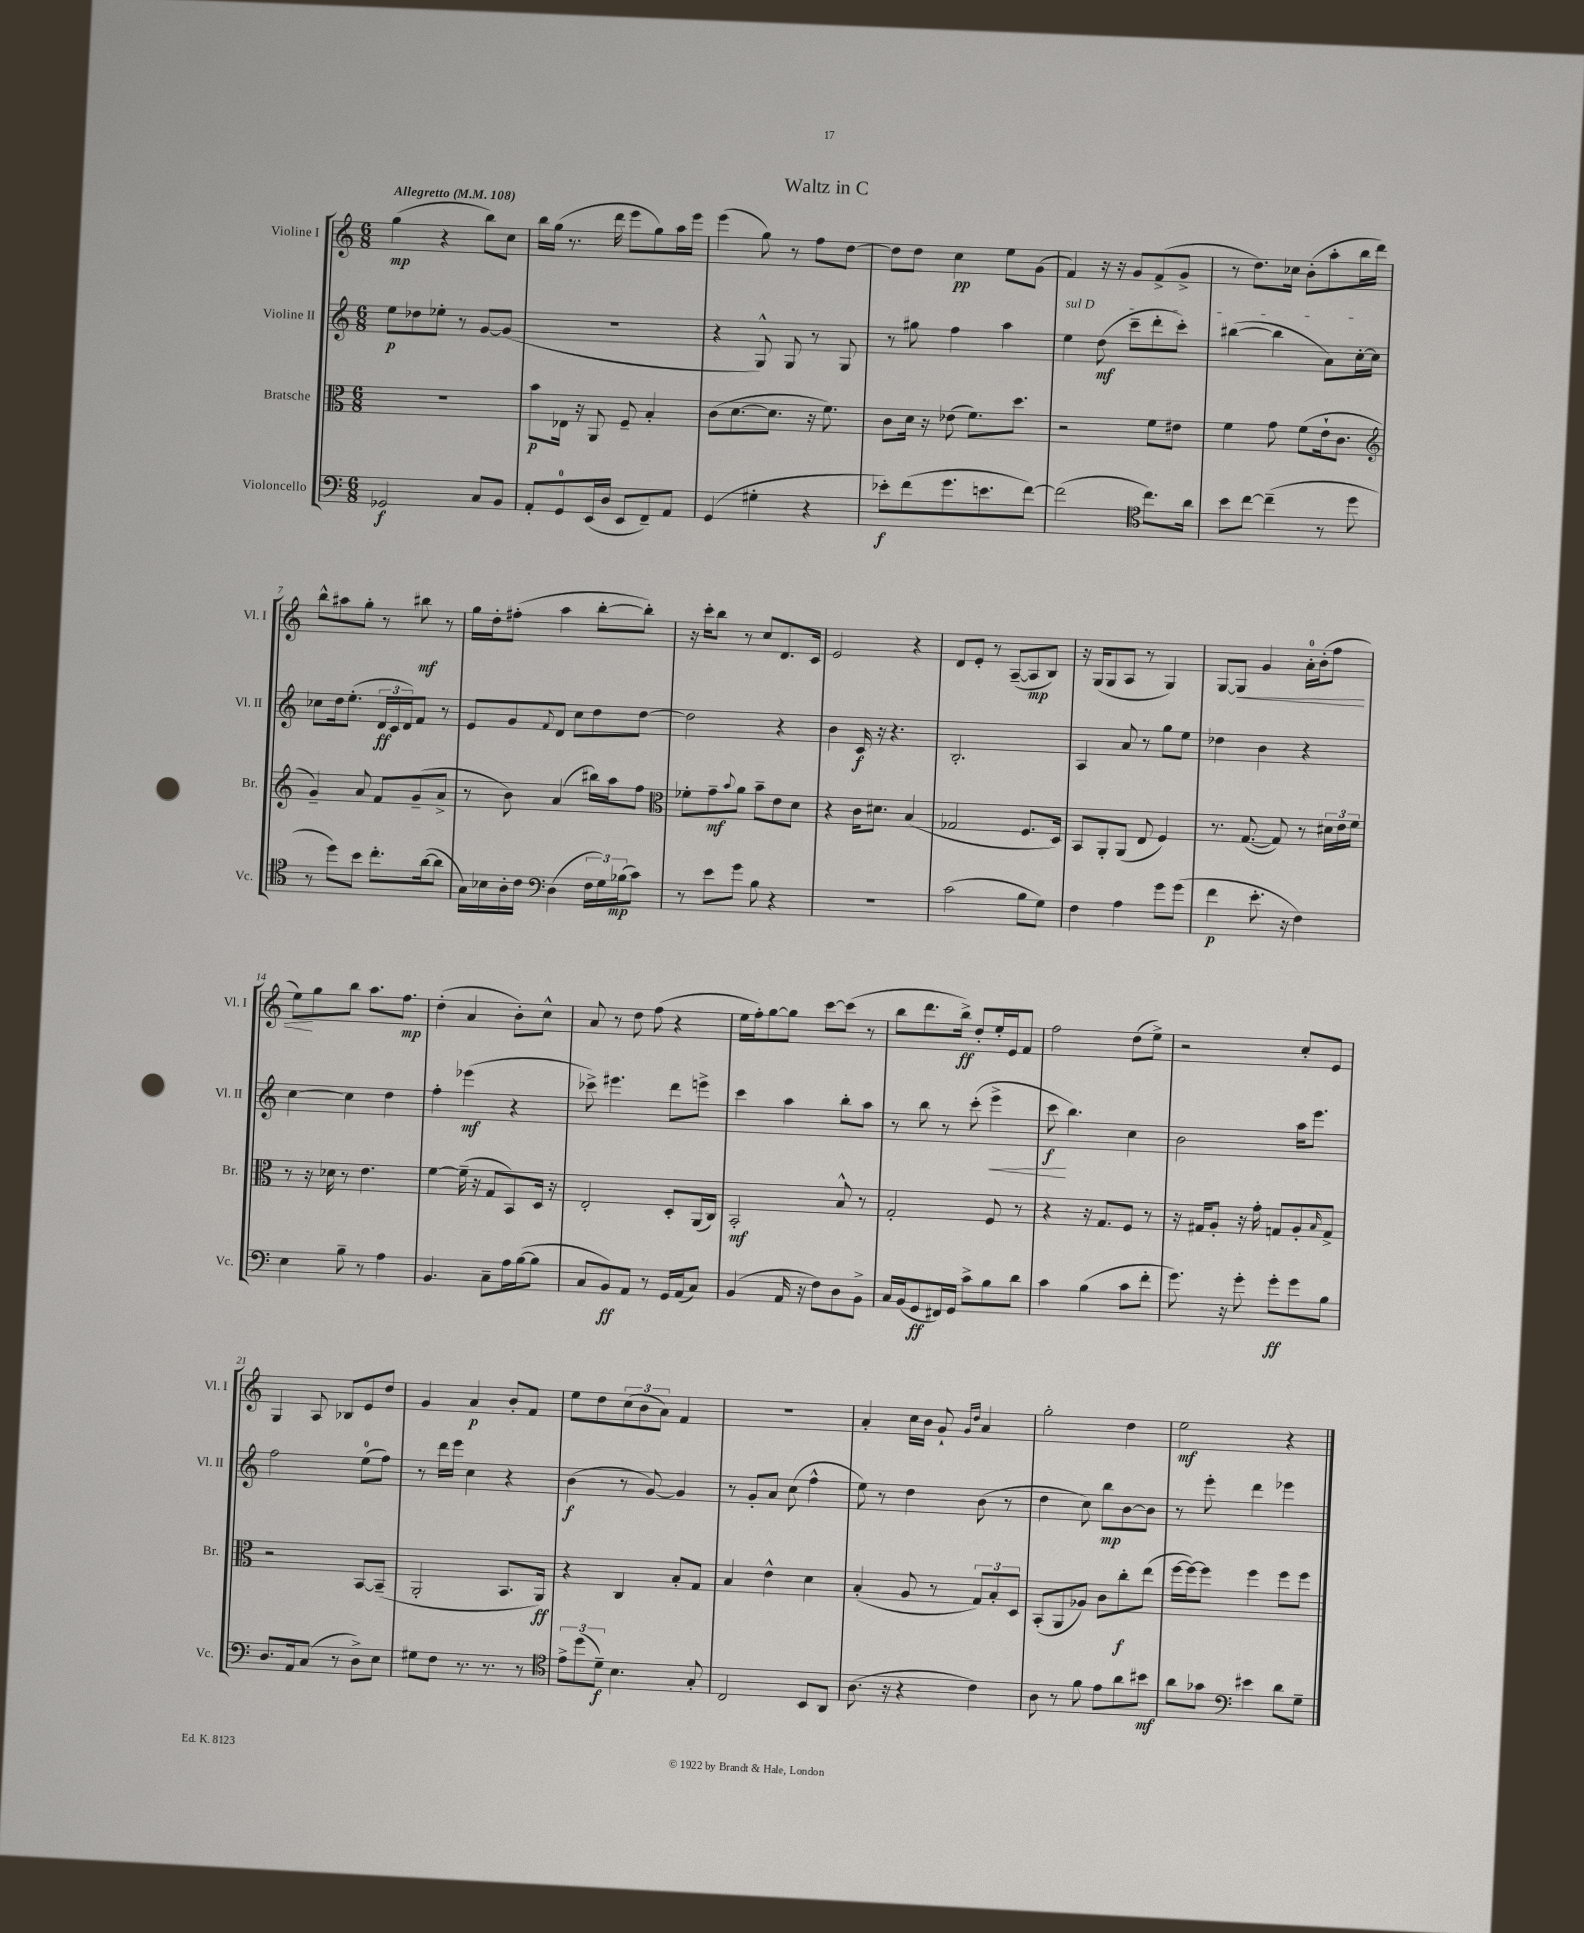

**kern	**kern	**kern	**kern
*staff4	*staff3	*staff2	*staff1
*clefF4	*clefC3	*clefG2	*clefG2
*k[]	*k[]	*k[]	*k[]
*M6/8	*M6/8	*M6/8	*M6/8
*MM108	*MM108	*MM108	*MM108
2GG-	2.r	8ee	(4gg
.	.	8dd-	.
.	.	8ee-'	4r
.	.	8r	.
8C	.	[8g	8bb)
8BB	.	(8g]	8cc
=	=	=	=
8AA'	8b	2.r	16bb
.	.	.	(16gg
8GG	16E-	.	8.r
.	16r	.	.
(16EE	8AA	.	.
16D	.	.	16ddd
8EE	8F~	.	8eee
8FF~)	4B'	.	8gg)
8AA	.	.	16aa
.	.	.	16eee
=	=	=	=
(4GG	(8c	4r	(4eee
.	[8.d	.	.
4G#'	.	8G^^)	8gg)
.	8.d]	.	.
.	.	8G	8r
4r	16r	8r	8ff
.	8.f)	.	.
.	.	8G	[8dd
=	=	=	=
8e-')	8c	8r	8dd]
(8f	16d	8gg#	8dd
.	16r	.	.
8.g	(8e-	4ff	4cc
.	8.f)	.	.
8.e	.	.	.
.	.	4aa	8ee
.	8.dd	.	.
[8f)	.	.	(8g
=	=	=	=
(2f]	2r	4ee	4f)
.	.	(8dd	16r
.	.	.	16r
.	.	8ccc~	8g
*clefC4	*	*	*
8.cc)	8f	8ddd'	(8f^
.	8e#	8ccc')	8g^
16a	.	.	.
=	=	=	=
8b	4f	([4bb#	8r
[8cc	.	.	8.dd)
(4cc~]	8g	4bb#]	.
.	.	.	16cc-
.	(8f	.	(8b'
8r	16e`	8a)	8aa'
.	8.c	.	.
8dd	.	[16cc'	16bb
.	.	16cc]	16ddd)
=	=	=	=
*	*clefG2	*	*
8r	4g~)	8cc-	8bb^^
8dd)	.	16dd	8aa#
.	.	(8.ee'	.
8b	8a	.	8gg'
8.cc'	8f	24d	8r
.	.	24c	.
.	.	24d)	.
.	(8g~	8f	8bb#
([16a	.	.	.
8a]	8a^	8r	8r
=	=	=	=
16G)	8r	8e	16gg
16B-	.	.	16dd'
16A'	8b)	8g	(8ff#'
16c	.	.	.
*clefF4	*	*	*
.	.	8qqf	.
(4D	(4a	8d	4aa
.	.	8cc	.
24F	16bb#)	8dd	[8bb'
24G)	.	.	.
.	16aa	.	.
(24B-	.	.	.
8c)	8ff	[8dd	8bb'])
=	=	=	=
*	*clefC3	*	*
8r	8f-'	2dd]	16r
.	.	.	16ccc'
8e	8g~	.	8bb
.	8qqb	.	.
8g	8a	.	8r
8B	8b~	.	8cc
4r	8e	4r	8.d
.	8d	.	.
.	.	.	16c
=	=	=	=
2.r	4r	4b	2e
.	16c	16c	.
.	8.d#	16r	.
.	.	4.r	.
.	(4B	.	4r
=	=	=	=
(2c	2G-	2.B'	8d
.	.	.	8e'
.	.	.	8r
.	.	.	([8A~
8B	8.F	.	8A]
8G)	.	.	8B)
.	16D)	.	.
=	=	=	=
4F	8BB	4A	16r
.	.	.	(16G
.	8AA'	.	8G
4A	(8AA	8a	8A
.	8E	8r	8r
8g	4F)	8gg	4G)
(8g	.	8ee	.
=	=	=	=
4f	8.r	4dd-	[8G
.	.	.	8G]
.	([8.G	.	.
8.e'	.	4b	4g
.	8G])	.	.
16r	.	.	.
4F)	8r	4r	16a'
.	.	.	(16b'
.	24d#	.	8ff
.	24e	.	.
.	24f	.	.
=	=	=	=
4E	8r	[4cc	8ee)
.	16r	.	8gg
.	16d-	.	.
8B~	8r	4cc]	8bb
8r	4.e	.	8.aa
4A	.	4dd	.
.	.	.	8.ff
=	=	=	=
4.BB	[4f	4ff'	(4dd'
.	(16f~]	(4eee-	4a
.	16r	.	.
8C~	8G	.	.
16A	8BB)	4r	8b')
([16B	.	.	.
8B]	16D	.	8cc^^
.	16r	.	.
=	=	=	=
8C	2E'	8ccc-^)	8a
8BB)	.	4.eee#	8r
8AA	.	.	8dd
8r	.	.	(8ff
16GG	8D'	8ddd	4r
(16AA	.	.	.
8C)	(16AA	8eee^	.
.	16C)	.	.
=	=	=	=
(4BB	2BB'	4ccc	16ee
.	.	.	16ff')
.	.	.	[8gg
16AA	.	4aa	8gg]
16r	.	.	.
8F)	.	.	[8ccc
8D	8B^^	8bb'	(8ccc]
8BB^	8r	8aa	8r
=	=	=	=
16C	2G'	8r	8bb
(16BB	.	.	.
8GG	.	8bb	8.ddd
16FF#)	.	8r	.
16GG	.	.	16bb^)
8c^	.	(8ccc'	8dd'
8B	8F	4eee^	16ee'
.	.	.	16e
8d	8r	.	8f
=	=	=	=
4c	4r	8ccc	2ff
.	.	4.bb)	.
(4B	16r	.	.
.	8.G	.	.
8c	8F	4cc	(8dd
8f'	8r	.	8ee^)
=	=	=	=
8.g)	16r	2b	2r
.	16G#	.	.
.	8A'	.	.
16r	.	.	.
8g'	16r	.	.
.	16g'	.	.
8g'	8G	.	.
8g	8A'	16aa	8cc'
.	.	8.eee	.
.	16qqB	.	.
8B	8G^	.	8e
=	=	=	=
8.D	2r	2ff	4G
16AA	.	.	.
(8C	.	.	8A
8r	.	.	8B-
8D^)	[8BB	(8ee	8e
8E	(8BB~]	8ff)	8dd
=	=	=	=
8G#	2AA'	8r	4g
8F	.	16ddd	.
.	.	16eee	.
8.r	.	4cc	4a
8.r	.	.	.
.	8.BB	4r	8b'
8r	.	.	8f
.	16AA)	.	.
=	=	=	=
*clefC4	*	*	*
12e^	4r	(4b	8ee
(12dd	.	.	.
.	.	.	8dd
12d~)	.	.	.
4.B	4C	8r	(12cc
.	.	.	12b
.	.	[8g)	.
.	.	.	12a)
.	8B'	4g]	4f
8G'	8G	.	.
=	=	=	=
2C	4B	8r	2.r
.	.	8g'	.
.	4e^^	8a	.
.	.	(8cc	.
8BB	4d	4ff^^	.
8AA	.	.	.
=	=	=	=
(8.A	(4B'	8ee)	4a'
.	.	8r	.
16r	.	.	.
4r	8A	4dd	16cc
.	.	.	16b
.	8r	.	8g`
.	.	.	16qqg
.	.	.	16qqdd
4c)	12G)	(8b	4a
.	12B'	.	.
.	.	8r	.
.	12D	.	.
=	=	=	=
8A	(8BB'	4dd	2gg'
8r	8AA	.	.
8f	8A-)	8cc)	.
8e	8c	8bb	.
8a	8cc'	[8b	4dd
8b#	(8ee	8b]	.
=	=	=	=
8a	[16ff	8r	2ee
.	16ff_)	.	.
8g-	8ff]	8eee'	.
*clefF4	*	*	*
4e#	4ff	4ddd	.
8d	8ff	4eee-	4r
8G~	8ff	.	.
==	==	==	==
*-	*-	*-	*-
